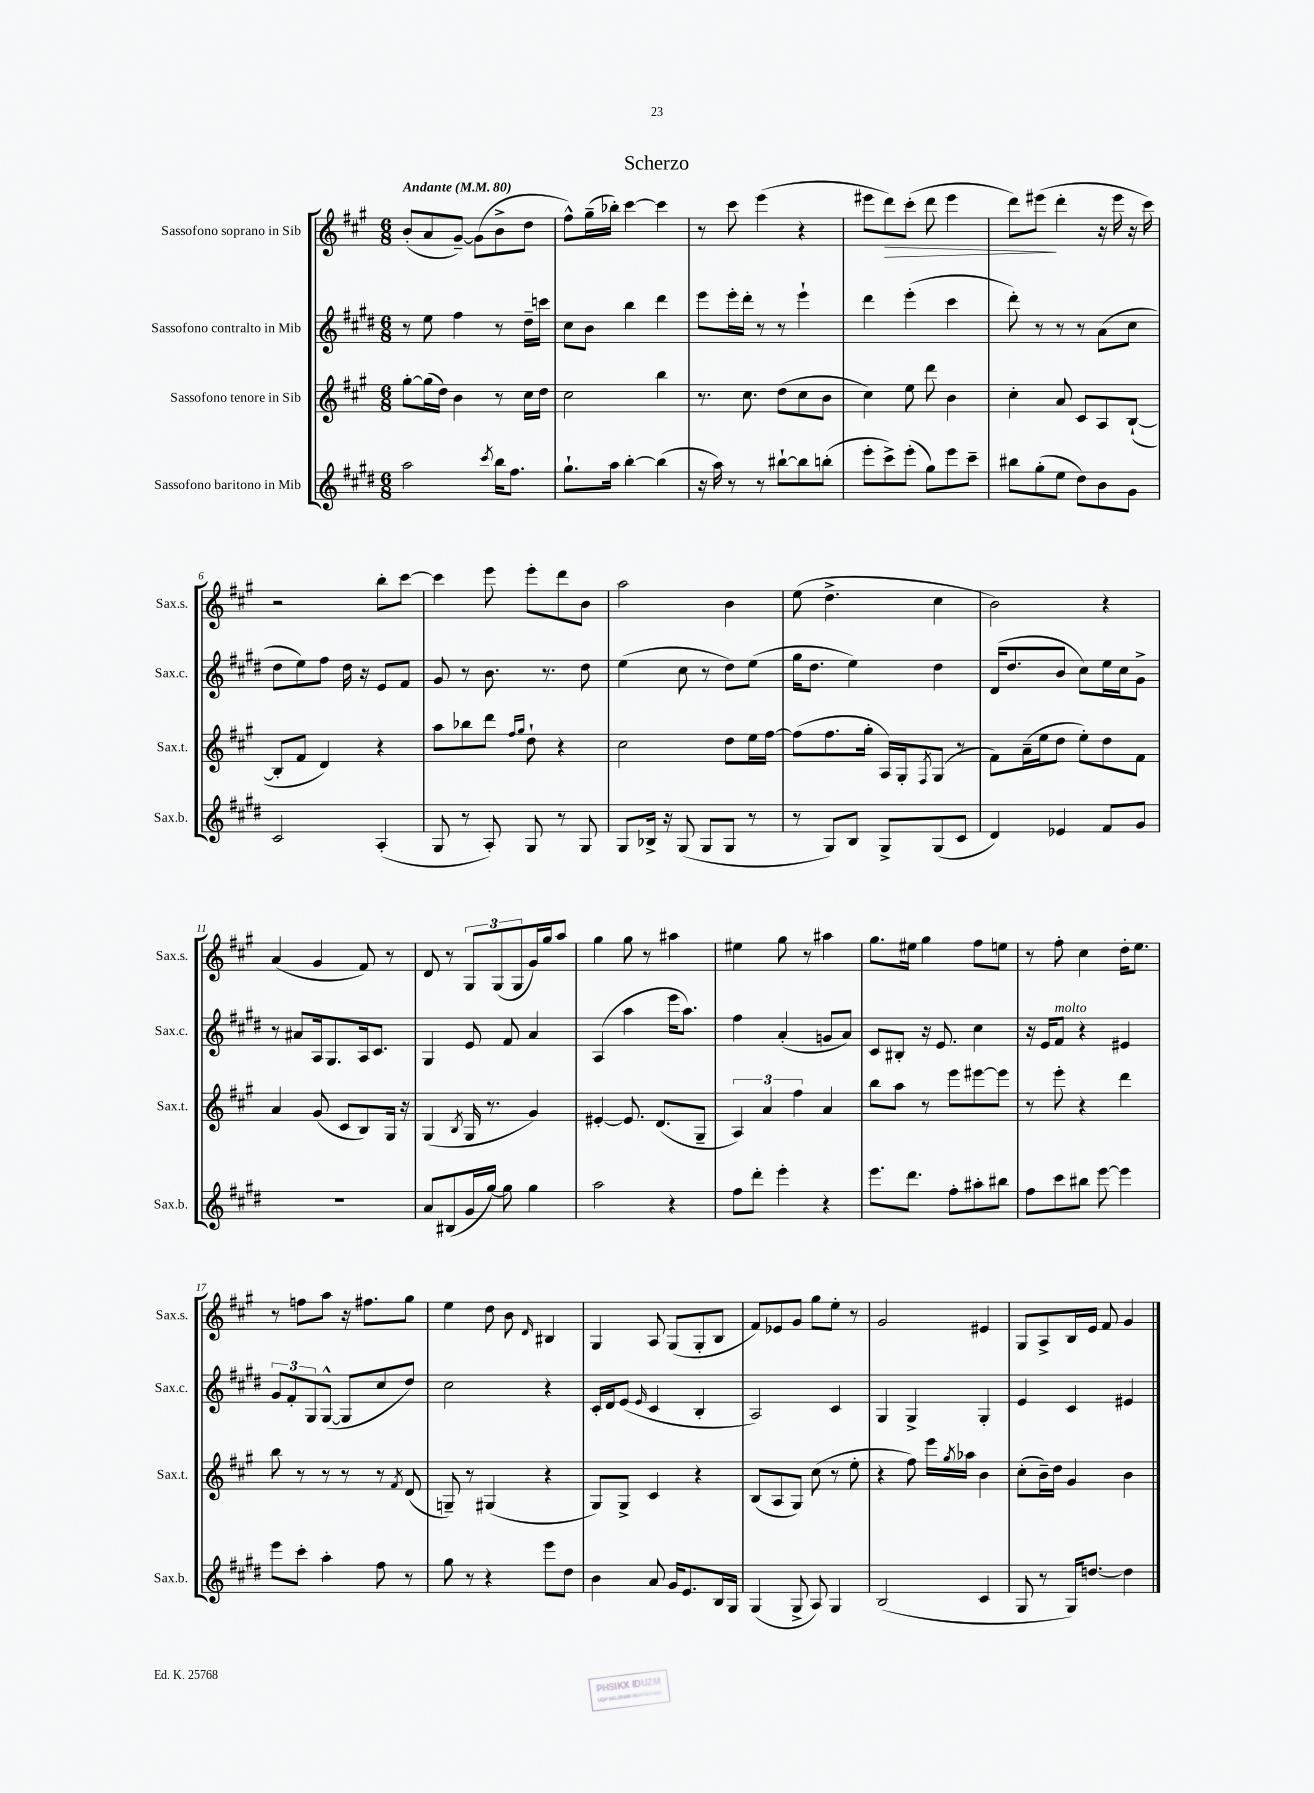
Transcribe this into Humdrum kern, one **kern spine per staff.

**kern	**kern	**kern	**kern	**dynam
*part4	*part3	*part2	*part1	*part1
*staff4	*staff3	*staff2	*staff1	*staff1
*I"Sassofono baritono in Mib	*I"Sassofono tenore in Sib	*I"Sassofono contralto in Mib	*I"Sassofono soprano in Sib	*
*I'Sax.b.	*I'Sax.t.	*I'Sax.c.	*I'Sax.s.	*
*clefG2	*clefG2	*clefG2	*clefG2	*
*k[f#c#g#d#]	*k[f#c#g#]	*k[f#c#g#d#]	*k[f#c#g#]	*
*M6/8	*M6/8	*M6/8	*M6/8	*
*MM80	*MM80	*MM80	*MM80	*
=1	=1	=1	=1	=1
!	!	!	!LO:TX:a:B:t=Andante	!
2aa\	[8gg#'\L	8r	(8b'/L	.
.	(16gg#\L]	8ee\	8a/	.
.	16dd\JJ)	.	.	.
.	4b\	4ff#\	[8g#~/J)	.
.	.	.	(8g#\L]	.
8qccc#/	.	.	.	.
16bb\KL	8r	8r	8b^\	.
8.ff#\J	.	.	.	.
.	16cc#\LL	16dd#~\LL	8dd\J	.
.	16dd\JJ	16cccn\JJ	.	.
=2	=2	=2	=2	=2
8.gg#`\L	2cc#\	8cc#\L	8ff#^^\L)	.
.	.	8b\J	(16gg#~\L	.
16aa\Jk	.	.	16bb-X'\JJ)	.
[4bb'\	.	4bb\	[4ccc#\	.
(4bb\]	4bb\	4ddd#\	4ccc#\]	.
=3	=3	=3	=3	=3
16r	8.r	8eee\L	8r	.
16aa\)	.	.	.	.
8r	.	16eee'\L	8ccc#\	.
.	8.cc#\	16ddd#'\JJ	.	.
8r	.	8r	(4eee\	.
[8bb#X`\L	(8dd\L	8r	.	.
8bb#\]	8cc#\	4eee`\	4r	.
(8bbn'\J	8b\J	.	.	.
=4	=4	=4	=4	=4
8eee'\L	4cc#\)	4ddd#\	8eee#X\L	.
!	!	!	!	!LO:HP:b
8ccc#^\)	.	.	8ddd\)	>
(8eee'\J	8ee\	(4eee'\	(8ccc#'\J	.
8gg#\L)	8ddd\	.	8ddd\	.
8eee\	4b\	4ccc#\	4eee#\	.
8ccc#~\J	.	.	.	.
=5	=5	=5	=5	=5
8bb#X\L	4cc#'\	8ddd#'\)	8ddd\L)	.
(8gg#'\	.	8r	(8eee#X\J	.
8ee\J	8a/	8r	4ddd'\	]
8dd#\L)	8c#/L	8r	.	.
8b\	8A/	(8a\L	16r	.
.	.	.	16eee#\	.
8g#\J	([8B`/J	8cc#\J	16r	.
.	.	.	16ccc#\)	.
!!LO:LB:g=z
=6	=6	=6	=6	=6
2c#/	8B'/L]	8dd#\L	2r	.
.	8f#/J	8ee\)	.	.
.	4d/)	8ff#\J	.	.
.	.	16dd#\	.	.
.	.	16r	.	.
(4A'/	4r	8e/L	8bb'\L	.
.	.	8f#/J	[8ccc#\J	.
=7	=7	=7	=7	=7
8G#/	8aa\L	8g#/	4ccc#\]	.
8r	8bb-X\	8r	.	.
8A'/)	8ddd\J	8.b\	8eee\	.
.	16qqff#/LL	.	.	.
.	16qqgg#/JJ	.	.	.
8G#/	8dd`\	.	8eee'\L	.
.	.	8.r	.	.
8r	4r	.	8ddd\	.
8G#/	.	8dd#\	8b\J	.
=8	=8	=8	=8	=8
8G#/L	2cc#\	(4ee\	2aa\	.
16B-X^/Jk	.	.	.	.
16r	.	.	.	.
(8G#/	.	8cc#\	.	.
8G#/L	.	8r	.	.
8G#/J	8dd\L	8dd#\L)	4b\	.
8r	16ee\L	(8ee\J	.	.
.	[16ff#\JJ	.	.	.
=9	=9	=9	=9	=9
8r	(8ff#\L]	16gg#\KL	(8ee\	.
.	.	8.dd#\J	.	.
8G#/L)	8.ff#\	.	4.dd^\	.
8B/J	.	4ee\)	.	.
.	16gg#'\Jk	.	.	.
8G#^/L	16A/LL)	.	.	.
.	16G#'/J	.	.	.
.	8qF#/	.	.	.
(8G#/	(8G#/J	4dd#\	4cc#\	.
8c#/J	8r	.	.	.
=10	=10	=10	=10	=10
4d#/)	8f#\L)	(16d#/KL	2b\)	.
.	.	8.dd#/	.	.
.	(16a~\L	.	.	.
.	16ee\J	.	.	.
4e-X/	8dd\J	8b/J	.	.
.	8ee'\L)	8cc#\L)	.	.
8f#/L	8dd\	16ee\L	4r	.
.	.	16cc#\J	.	.
8g#/J	8f#\J	8g#^\J	.	.
!!LO:LB:g=z
=11	=11	=11	=11	=11
2.r	4a/	8r	(4a/	.
.	.	8a#X/L	.	.
.	(8g#/	16A/k	4g#/	.
.	.	8.G#/	.	.
.	8c#/L	.	.	.
.	8B/)	16A/k	8f#/)	.
.	.	8.c#/J	.	.
.	16G#/Jk	.	8r	.
.	16r	.	.	.
=12	=12	=12	=12	=12
8a/L	(4G#/	4G#/	8d/	.
(8B#X/	.	.	8r	.
.	8qB/	.	.	.
16g#/L	16G#/	8e/	12G#/L	.
[16gg#/JJ)	8.r	.	.	.
.	.	.	(12G#/	.
8gg#\]	.	8f#/	.	.
.	.	.	12G#/	.
4gg#\	4g#/)	4a/	16g#/L)	.
.	.	.	16gg#/J	.
.	.	.	8aa/J	.
=13	=13	=13	=13	=13
2aa\	[4e#X'/	(4A/	4gg#\	.
.	8.e#/]	4aa\	8gg#\	.
.	.	.	8r	.
.	(8.d/L	.	.	.
4r	.	16eee\KL	4aa#X\	.
.	.	8.aa\J)	.	.
.	8G#~/J	.	.	.
=14	=14	=14	=14	=14
8ff#\L	6A/)	4ff#\	4ee#X\	.
8ddd#'\J	.	.	.	.
.	6a/	.	.	.
4eee'\	.	(4a'/	8gg#\	.
.	6ff#\	.	.	.
.	.	.	8r	.
4r	4a/	8gn/L	4aa#X\	.
.	.	8a/J)	.	.
=15	=15	=15	=15	=15
8.eee\L	8bb\L	8c#/L	8.gg#\L	.
.	8aa\J	8B#X'/J	.	.
8.ddd#\J	.	.	16ee#X\Jk	.
.	8r	16r	4gg#\	.
.	.	8.e/	.	.
8ff#'\L	8eee\L	.	.	.
8aa#X'\	[8eee#X\	4cc#\	8ff#\L	.
8bb#X\J	8eee#\J]	.	8een\J	.
=16	=16	=16	=16	=16
8ff#\L	8r	16r	8r	.
.	.	16e/KL	.	.
!	!	!LO:TX:a:i:t=molto	!	!
8ccc#\	8eee'\	8f#/J	8ff#'\	.
8bb#X\J	4r	4r	4cc#\	.
[8eee\	.	.	.	.
4eee\]	4ddd\	4e#X/	16dd'\KL	.
.	.	.	8.ee\J	.
!!LO:LB:g=z
=17	=17	=17	=17	=17
8eee\L	8bb\	12g#/L	8r	.
.	.	12f#'/	.	.
8ccc#'\J	8r	.	8ffn\L	.
.	.	12G#/	.	.
4aa'\	8r	([8G#^^/J	8aa\J	.
.	8r	8G#/L]	16r	.
.	.	.	8.ff#X\L	.
8ff#\	8r	8cc#/	.	.
.	8qf#/	.	.	.
8r	(8d/	8dd#/J)	8gg#\J	.
=18	=18	=18	=18	=18
8gg#\	8Gn~/)	2cc#\	4ee\	.
8r	8r	.	.	.
4r	(4G#X/	.	8dd\	.
.	.	.	8b\	.
.	.	.	16qqd/	.
8eee\L	4r	4r	4B#X/	.
8dd#\J	.	.	.	.
=19	=19	=19	=19	=19
4b\	8G#/L)	16c#'/LL	4G#/	.
.	.	16d#/J	.	.
.	8G#^/J	(8e/J	.	.
.	.	16qqe/	.	.
8a/	4c#/	4c#/	8A/	.
16g#/KL	.	.	(8G#/L	.
8.e/	.	.	.	.
.	4r	4B'/	8G#'/	.
16B/L	.	.	8B/J	.
16G#/JJ	.	.	.	.
=20	=20	=20	=20	=20
(4G#/	(8B/L	2A/)	8f#/L)	.
.	8A/	.	8e-X/	.
8G#^/	8G#/J)	.	8g#/J	.
8A/)	(8cc#\	.	8gg#\L	.
4G#/	8r	4c#/	8ee'\J	.
.	8ee'\	.	8r	.
=21	=21	=21	=21	=21
(2B/	4r	4G#/	2g#/	.
.	8ff#\)	4G#^/	.	.
.	16eee\LL	.	.	.
.	8qgg#/	.	.	.
.	16aa-X\JJ	.	.	.
4c#/	4b\	4G#'/	4e#X/	.
=22	=22	=22	=22	=22
8G#/	(8cc#'\L	4e/	8G#/L	.
8r	16b~\L)	.	8A^/	.
.	16dd\JJ	.	.	.
16G#/KL)	4g#/	4c#/	16B/L	.
[8.ddn/J	.	.	16e/JJ	.
.	.	.	8f#/	.
4dd\]	4b\	4e#X/	4g#/	.
==	==	==	==	==
*-	*-	*-	*-	*-
